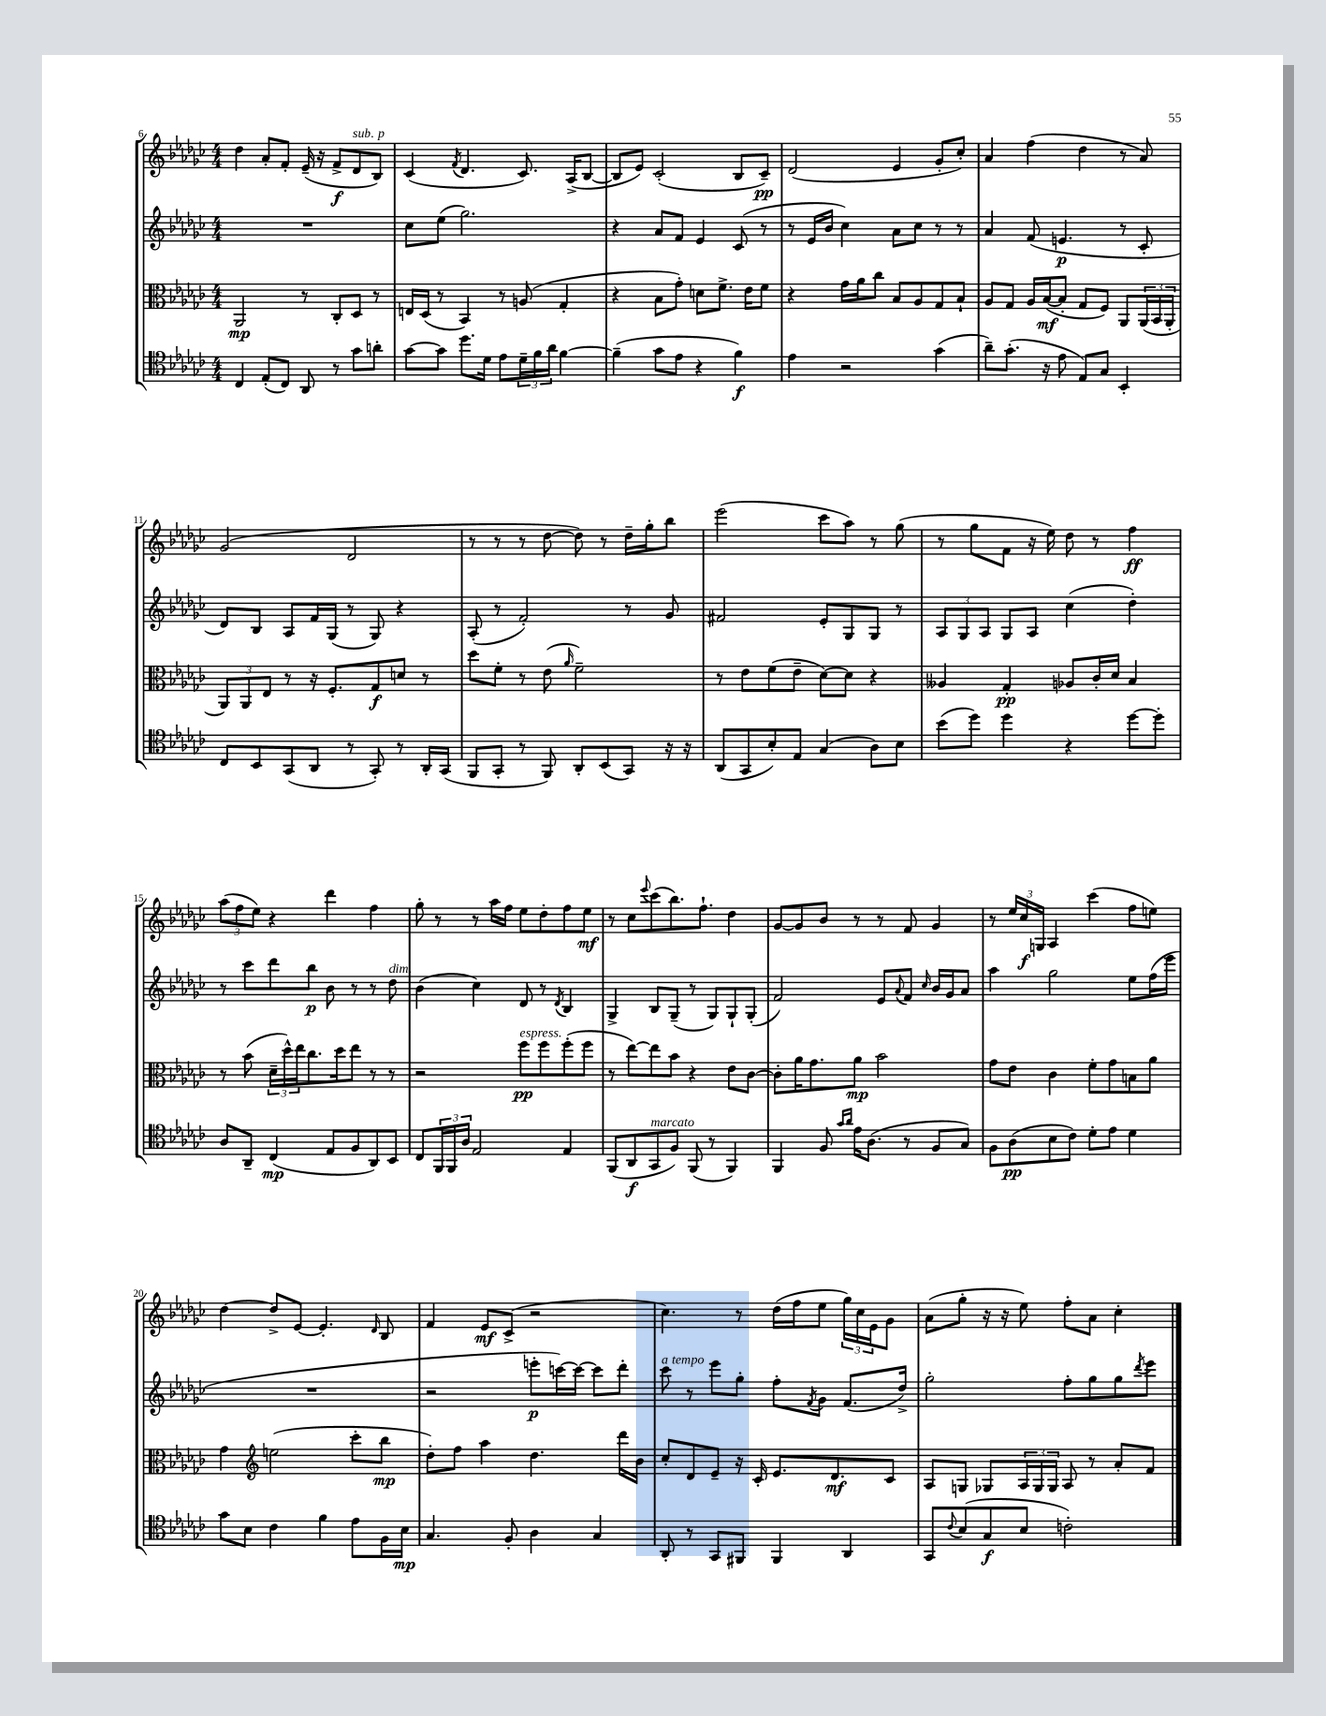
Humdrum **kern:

**kern	**kern	**kern	**kern
*staff4	*staff3	*staff2	*staff1
*clefC4	*clefC3	*clefG2	*clefG2
*k[b-e-a-d-g-c-]	*k[b-e-a-d-g-c-]	*k[b-e-a-d-g-c-]	*k[b-e-a-d-g-c-]
*M4/4	*M4/4	*M4/4	*M4/4
4C-/	2AA-/	1r	4dd-\
(8E-'/L	.	.	8a-'/L
8C-/J)	.	.	8f'/J
8AA-/	8r	.	(16e-~/
.	.	.	16r
8r	8C-'/L	.	8f^/L
8g-\L	8D-/J	.	8d-/
8a'\J	8r	.	8B-/J)
=	=	=	=
[8g-\L	16E/LL	8cc-\L	(4c-/
.	(16D-/JJ	.	.
8g-\]J	8r	(8ee-\J	.
.	.	.	8qf/
8.dd-\L	4BB-/)	2.gg-\)	4.d-/
16d-\Jk	.	.	.
8e-\L	8r	.	.
24d-~\L	(8A/	.	8.c-/)
24f\	.	.	.
24a-\JJ	.	.	.
[4f\	4G-'/	.	.
.	.	.	(16A-^/LK
.	.	.	[8B-/J
=	=	=	=
(4f~\]	4r	4r	8B-/]L
.	.	.	8e-/J)
8g-\L	8B-\L	8a-/L	(2c-'/
8e-\J	8g-'\J)	8f/J	.
4r	8d\L	4e-/	.
.	8.f^\J	.	.
4f\)	.	(8c-/	8B-/L
.	16e-\LK	.	.
.	8f\J	8r	8c-~/J)
=	=	=	=
4e-\	4r	8r	(2d-/
.	.	16e-/LL	.
.	.	16b-/JJ	.
2r	16g-\LL	4cc-\)	.
.	16a-\J	.	.
.	8cc-\J	.	.
.	8B-/L	8a-\L	4e-/
.	8A-/	8cc-\J	.
(4g-\	8G-/	8r	8g-'/L
.	8B-`/J	8r	8cc-'/J)
=	=	=	=
8a-~\L)	8A-/L	4a-/	4a-/
(8.g-'\J	8G-/J	.	.
.	16A-/LL	(8f/	(4ff\
16r	([16B-/J	.	.
8e-\	8B-'/]J	4.e/	.
8E-/L)	8G-/L	.	4dd-\
8G-/J	8F/J)	.	.
4BB-'/	8AA-/L	8r	8r
.	(24AA-/L	8c-'/	8a-/)
.	24BB-/	.	.
.	24AA-'/JJ	.	.
=	=	=	=
8C-/L	12AA-/L)	8d-/L)	(2g-/
.	12AA-/	.	.
8BB-/	.	8B-/J	.
.	12E-/J	.	.
(8GG-/	8r	8A-/L	.
8AA-/J	16r	16f/L	.
.	8.F'/L	(16G-/JJ	.
8r	.	8r	2d-/
8GG-'/)	8G-/	8G-/)	.
8r	8d/J	4r	.
16AA-'/LL	8r	.	.
(16GG-/JJ	.	.	.
=	=	=	=
8FF/L	8dd-\L	(8A-'/	8r
8GG-'/J	8f'\J	8r	8r
8r	8r	2f'/)	8r
8FF/)	(8e-\	.	[8dd-\
.	16qqa-/	.	.
8AA-'/L	2f~\)	.	8dd-\])
(8BB-/	.	.	8r
8GG-/J)	.	8r	16dd-~\LL
.	.	.	16gg-'\J
16r	.	8g-/	8bb-\J
16r	.	.	.
=	=	=	=
(8AA-/L	8r	2f#/	(2eee-\
8GG-/	8e-\L	.	.
8B-'/)	(8f\	.	.
8E-/J	8e-~\J	.	.
(4G-/	[8d-\L)	8e-'/L	8ccc-\L
.	8d-\]J	8G-/	8aa-\J)
8A-\L)	4r	8G-/J	8r
8B-\J	.	8r	(8gg-\
=	=	=	=
(8b-\L	4A--/	12A-/L	8r
.	.	12G-/	.
8dd-\J)	.	.	8gg-\L
.	.	12A-/J	.
4dd-\	4G-'/	8G-/L	8f\J
.	.	8A-/J	16r
.	.	.	16ee-\)
4r	8A-/L	(4cc-\	8dd-\
.	16c-'/L	.	8r
.	16d-/JJ	.	.
[8dd-\L	4B-/	4dd-'\)	4ff\
8dd-'\]J	.	.	.
=	=	=	=
8A-/L	8r	8r	(12aa-\L
.	.	.	12ff\
8AA-~/J	(8b-\	8ccc-\L	.
.	.	.	12ee-\J)
(4C-/	24d-~\LL	8ddd-\	4r
.	24dd-^^\)	.	.
.	24ee-\J	.	.
.	8.cc-\	8bb-\J	.
8E-/L	.	8b-\	4ddd-\
.	16dd-\k	.	.
8F/	8ee-\J	8r	.
8AA-/)	8r	8r	4ff\
8BB-/J	8r	8dd-\	.
=	=	=	=
8C-/L	2r	(4b-\	8gg-'\
24FF/L	.	.	8r
24FF/	.	.	.
24A-/JJ	.	.	.
2E-/	.	4cc-\)	8r
.	.	.	16aa-\LL
.	.	.	16ff\JJ
.	8ff\L	8d-/	8ee-\L
.	8ff\	8r	8dd-'\
.	.	8qd-/	.
4E-/	(8ff'\	4B-/	8ff\
.	8ff\J	.	8ee-\J
=	=	=	=
(8FF/L	8r	4G-^/	8r
8AA-/	[8ee-\L)	.	8cc-\L
.	.	.	8qqeee-/
8GG-/	8ee-\]	8B-/L	(8ccc-\
8F/J)	8b-\J	(8G-~/J	8.bb-\)
(8FF/	4r	8r	.
.	.	.	8.ff`\J
8r	.	8G-/L)	.
4FF/)	8e-\L	8G-`/	4dd-\
.	[8c-\J	(8G-'/J	.
=	=	=	=
4FF/	8c-'\]L	2f/)	[8g-/L
.	16a-\K	.	8g-/]
.	8.g-\	.	.
8F/	.	.	8b-/J
16qqg-/LL	.	.	.
16qqa-/JJ	.	.	.
16e-\LK	8a-\J	.	8r
(8.A-\J	.	.	.
.	2b-\	8e-/L	8r
.	.	8qqa-/	.
8r	.	8f/J	8f/
.	.	16qqcc-/	.
8F/L	.	16b-/LL	4g-/
.	.	16g-/J	.
8G-/J)	.	8a-/J	.
=	=	=	=
8F\L	8g-\L	4aa-\	8r
(8A-\	8e-\J	.	24ee-/LL
.	.	.	24cc-/
.	.	.	24G/JJ
8B-\	4c-\	2gg-\	4A-/
8c-\J)	.	.	.
8d-'\L	8f'\L	.	(4ccc-\
8e-\J	8g-\	.	.
4d-\	8B\	8ee-\L	8ff\L
.	8a-\J	(16ff\L	8ee\J)
.	.	16eee-\JJ	.
=	=	=	=
8g-\L	4g-\	1r	[4dd-\
8B-\J	.	.	.
*	*clefG2	*	*
4c-\	(2ee\	.	8dd-^/]L
.	.	.	[8e-/J
4f\	.	.	4.e-'/]
8e-\L	8ccc-'\L	.	.
.	.	.	16qqd-/
16F\L	8bb-\J	.	8B-/
16B-\JJ	.	.	.
=	=	=	=
4.G-/	8dd-'\L)	2r	4f/
.	8ff\J	.	.
.	4aa-\	.	8e-/L
8F'/	.	.	(8c-^/J
4A-\	4.dd-\	8eee'\L	2r
.	.	[16ccc\L)	.
.	.	16ccc\_JJ	.
4G-/	.	8ccc\]L	.
.	16ddd-\LL	8ddd-'\J	.
.	16b-\JJ	.	.
=	=	=	=
8AA-'/	8cc-'/L	8ccc-\	4.cc-\)
8r	8d-/	8r	.
8GG-/L	8e-~/J	8eee-\L	.
8FF#/J	16r	8gg-'\J	8r
.	16c-'/	.	.
4FF#/	8.e-/L	8ff'\L	(16dd-\LL
.	.	.	16ff\J
.	.	8qf/	.
.	.	8g-\J	8ee-\J
.	8.d-/	.	.
4AA-/	.	(8.f/L	24gg-\LL)
.	.	.	24cc-\
.	.	.	24e-\J
.	8c-/J	.	8g-\J
.	.	16dd-^/Jk)	.
=	=	=	=
8GG-/L	8A-/L	2gg-'\	(8a-\L
8qqc-/	.	.	.
(8B-/	8G/J	.	8gg-'\J
8G-/	8G-/L	.	16r
.	.	.	16r
8B-/J	24A-/L	.	8ee-\)
.	24G-/	.	.
.	24G-/JJ	.	.
2c'\)	8A-/	8ff'\L	8ff'\L
.	8r	8gg-\	8a-\J
.	8a-'/L	8gg-\	4cc-'\
.	.	8qddd-/	.
.	8f/J	8eee-\J	.
==	==	==	==
*-	*-	*-	*-
